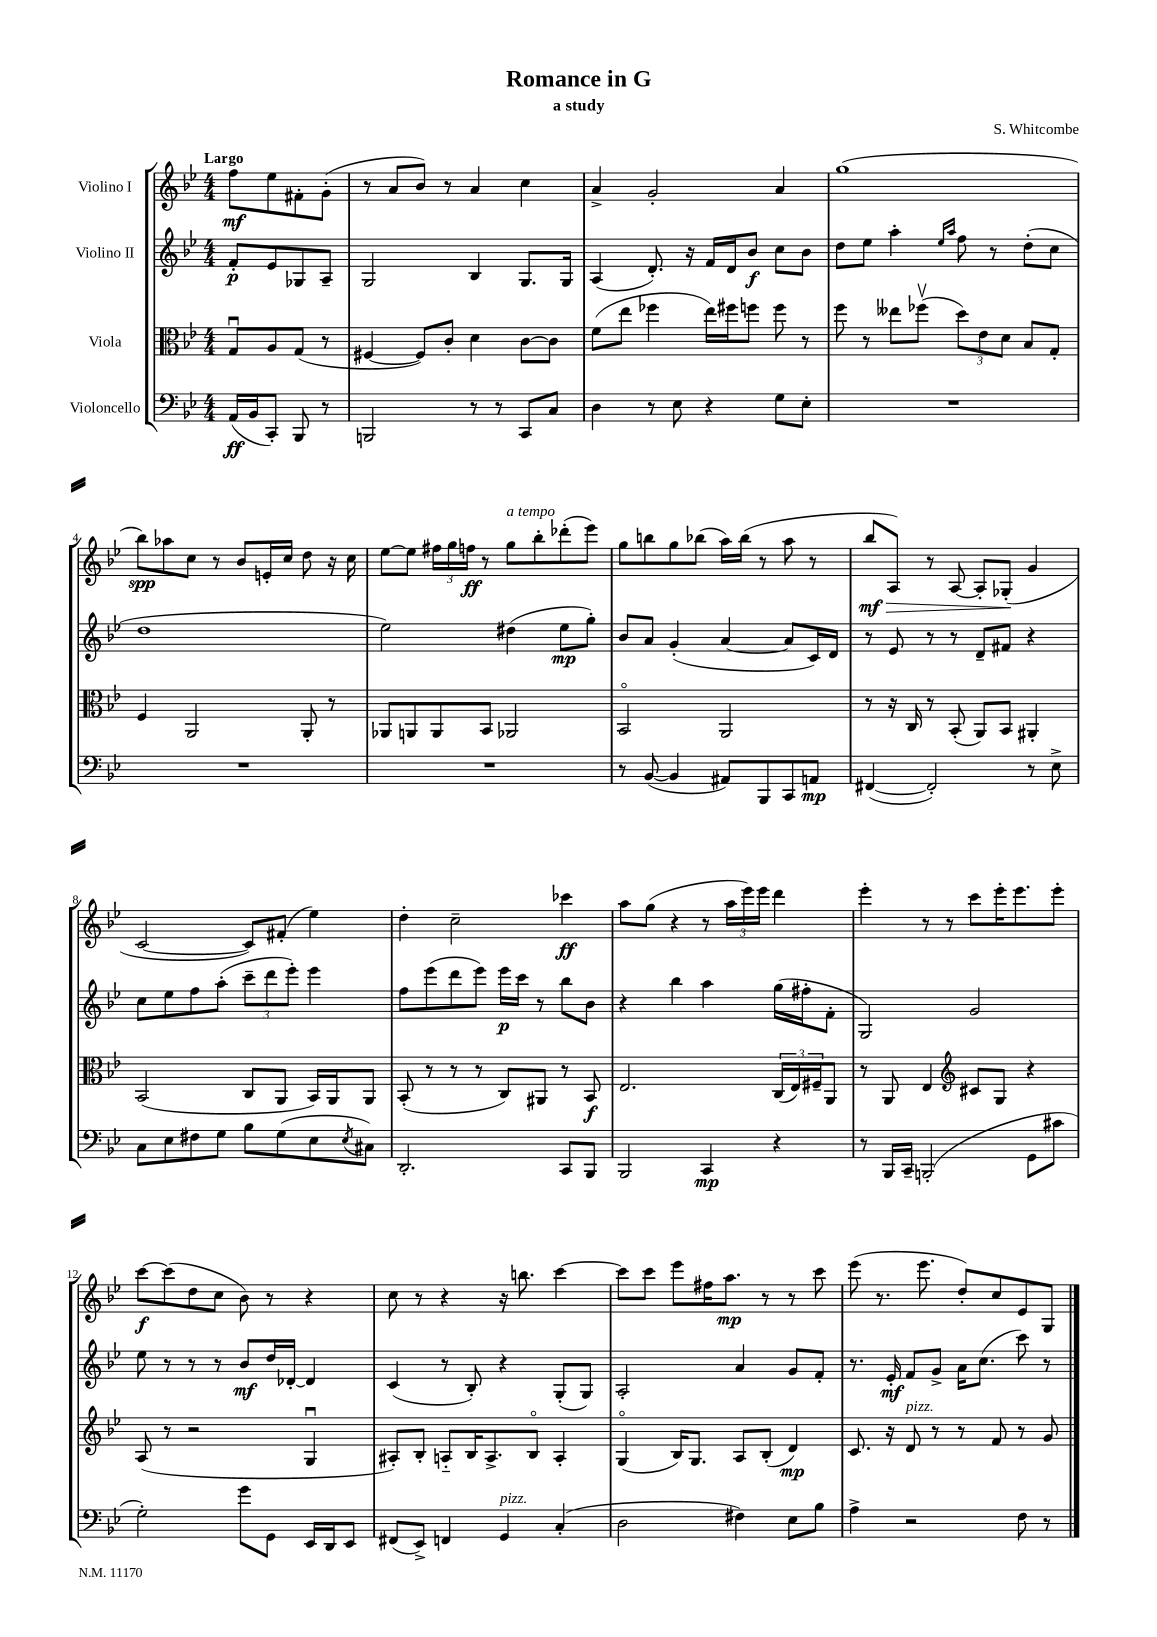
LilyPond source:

\header { title = "Romance in G" composer = "S. Whitcombe" subtitle = "a study" }
<<
\new StaffGroup <<
\new Staff = "s0" \with { instrumentName = "Violino I" } {
    \clef treble \key bes \major \numericTimeSignature \time 4/4 \partial 2 \tempo "Largo"
    f''8\mf ees''8 fis'8-. g'8-.( |
    r8 a'8 bes'8) r8 a'4 c''4 |
    a'4-> g'2-. a'4 |
    g''1( |
    bes''8\spp) aes''8 c''8 r8 bes'8 e'16-. c''16 d''8 r16 c''16 |
    ees''8~ ees''8 \tuplet 3/2 { fis''16 g''16 f''16\ff } r8 g''8^\markup { \italic "a tempo" } bes''8-. des'''8-.( ees'''8) |
    g''8 b''8 g''8 bes''8( a''16) bes''16( r8 a''8 r8 |
    bes''8\mf\> a8) r8 a8~ a8-. ges8-.\!( g'4 |
    c'2~ c'8) fis'8-.( ees''4) |
    d''4-. c''2-- ces'''4\ff |
    a''8 g''8( r4 r8 \tuplet 3/2 { a''16 ees'''16) ees'''16 } d'''4 |
    ees'''4-. r8 r8 c'''8 ees'''16-. ees'''8. ees'''8-. |
    c'''8~\f c'''8( d''8 c''8 bes'8) r8 r4 |
    c''8 r8 r4 r16 b''8. c'''4~ |
    c'''8 c'''8 ees'''8 fis''16 a''8.\mp r8 r8 c'''8 |
    ees'''8( r8. ees'''8. d''8-.) c''8 ees'8 g8 \bar "|." |
}
\new Staff = "s1" \with { instrumentName = "Violino II" } {
    \clef treble \key bes \major \numericTimeSignature \time 4/4 \partial 2
    f'8-.\p ees'8 ges8 a8-- |
    g2 bes4 g8. g16 |
    a4( d'8.-.) r16 f'16 d'16 bes'8\f c''8 bes'8 |
    d''8 ees''8 a''4-. \grace { ees''16 a''16 } f''8 r8 d''8-.( c''8 |
    d''1 |
    ees''2) dis''4( ees''8\mp g''8-.) |
    bes'8 a'8 g'4-.( a'4~ a'8 c'16) d'16 |
    r8 ees'8 r8 r8 d'8-- fis'8 r4 |
    c''8 ees''8 f''8 a''8-.( \tuplet 3/2 { c'''8-- d'''8 ees'''8-.) } ees'''4 |
    f''8 ees'''8( d'''8 ees'''8) ees'''16\p c'''16 r8 bes''8 bes'8 |
    r4 bes''4 a''4 g''16( fis''16-. f'8-. |
    g2) g'2 |
    ees''8 r8 r8 r8 bes'8\mf d''16 des'16~-. des'4 |
    c'4( r8 bes8-.) r4 g8-.( g8) |
    a2-. a'4 g'8 f'8-. |
    r8. ees'16-.\mf f'8 g'8-> a'16 c''8.( c'''8) r8 \bar "|." |
}
\new Staff = "s2" \with { instrumentName = "Viola" } {
    \clef alto \key bes \major \numericTimeSignature \time 4/4 \partial 2
    g8\downbow a8 g8( r8 |
    fis4~ fis8) c'8-. d'4 c'8~ c'8 |
    f'8( ees''8 fes''4 ees''16) fis''16 f''8 f''8 r8 |
    f''8 r8 eeses''8 fes''8\upbow( \tuplet 3/2 { d''8) ees'8 d'8 } bes8 g8-. |
    f4 a,2 a,8-. r8 |
    aes,8 a,8 a,8 bes,8 aes,2 |
    bes,2\flageolet a,2 |
    r8 r16 c16 r8 bes,8-.( a,8) bes,8 ais,4-. |
    bes,2( c8 a,8 bes,16) a,16 a,8 |
    bes,8-.( r8 r8 r8 c8) ais,8 r8 bes,8\f |
    ees2. \tuplet 3/2 { c16( ees16) fis16-- } a,8 |
    r8 a,8 ees4 \clef treble cis'8 g8 r4 |
    a8( r8 r2 g4\downbow |
    ais8-.) bes8-. a8-_ bes16 a8.-> bes8\flageolet a4-. |
    g4\flageolet( bes16) g8. a8 bes8-.( d'4\mp) |
    c'8. r16 d'8^\markup { \italic "pizz." } r8 r8 f'8 r8 g'8 \bar "|." |
}
\new Staff = "s3" \with { instrumentName = "Violoncello" } {
    \clef bass \key bes \major \numericTimeSignature \time 4/4 \partial 2
    a,16\ff( bes,16 c,8-.) bes,,8 r8 |
    b,,2 r8 r8 c,8 c8 |
    d4 r8 ees8 r4 g8 ees8-. |
    R1 |
    R1 |
    R1 |
    r8 bes,8~( bes,4 ais,8) bes,,8 c,8 a,8\mp |
    fis,4~( fis,2-.) r8 ees8-> |
    c8 ees8 fis8 g8 bes8 g8( ees8 \acciaccatura { ees8 } cis8) |
    d,2.-. c,8 bes,,8 |
    bes,,2 c,4\mp r4 |
    r8 bes,,16 c,16-- b,,2-.( g,8 cis'8 |
    g2-.) g'8 g,8 ees,16 d,16 ees,8 |
    fis,8( ees,8->) f,4 g,4^\markup { \italic "pizz." } c4-.( |
    d2 fis4) ees8 bes8 |
    a4-> r2 f8 r8 \bar "|." |
}
>>
>>
